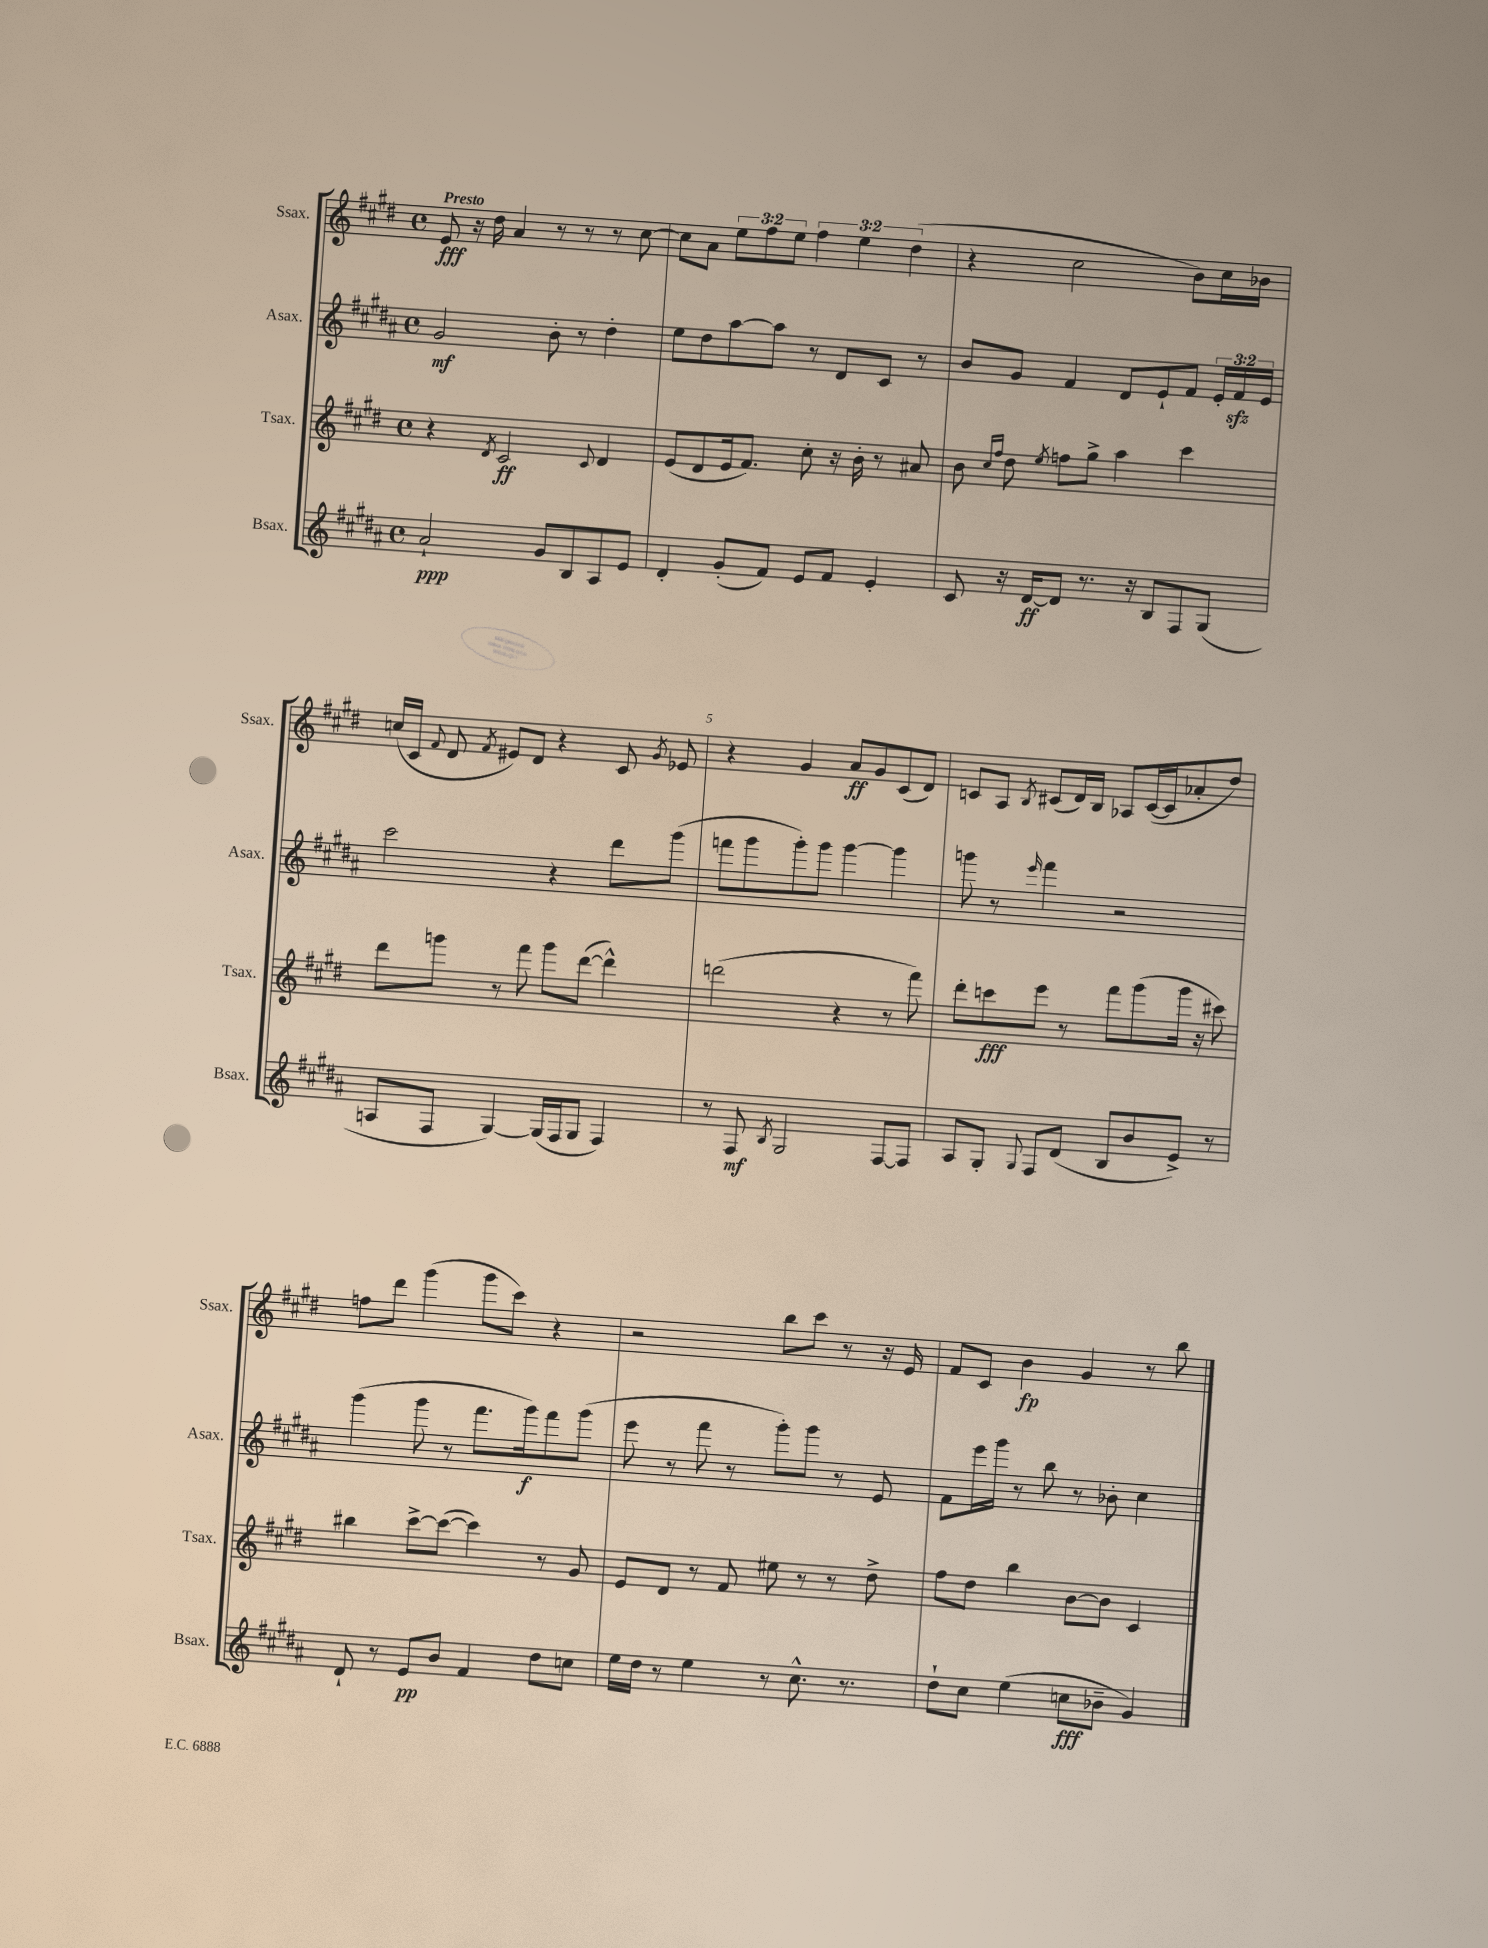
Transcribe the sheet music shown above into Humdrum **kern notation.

**kern	**kern	**kern	**kern
*staff4	*staff3	*staff2	*staff1
*clefG2	*clefG2	*clefG2	*clefG2
*k[f#c#g#d#a#]	*k[f#c#g#d#]	*k[f#c#g#d#a#]	*k[f#c#g#d#]
*M4/4	*M4/4	*M4/4	*M4/4
*met(c)	*met(c)	*met(c)	*met(c)
2a#`	4r	2g#	8e
.	.	.	16r
.	.	.	16dd#
.	8qd#	.	.
.	2c#	.	4a
8g#	.	8b'	8r
8B	.	8r	8r
.	8qqc#	.	.
8A#	4d#	4dd#'	8r
8e	.	.	[8cc#
=	=	=	=
4d#'	(8e	8ee	8cc#]
.	8d#	8dd#	8a
(8g#'	16e	[8aa#	12ee
.	8.f#)	.	.
.	.	.	12ff#
8f#)	.	8aa#]	.
.	.	.	12ee
8e	8cc#'	8r	6ff#
8f#	16r	8d#	.
.	.	.	6ee
.	16b'	.	.
4e'	8r	8c#	.
.	.	.	(6dd#
.	8a#	8r	.
=	=	=	=
8c#	8b	8b	4r
.	16qqcc#	.	.
.	16qqff#	.	.
16r	8dd#	8g#	.
[16d#	.	.	.
.	8qee	.	.
8d#]	8ff	4f#	2cc#
8.r	8gg#^	.	.
.	4aa	8d#	.
16r	.	.	.
8B	.	8e`	.
8F#	4ccc#	8f#	8b)
(8G#	.	24e'	16cc#
.	.	24f#	.
.	.	.	16b-
.	.	24e	.
=	=	=	=
8A	8ddd#	2ccc#	(16cc
.	.	.	16c#
.	.	.	8qqf#
8F#	8ggg	.	8d#
.	.	.	8qf#
[4G#)	8r	.	8e#)
.	8fff#	.	8d#
(16G#]	8ggg	4r	4r
16F#	.	.	.
8G#	([8ddd#	.	.
4F#)	4ddd#^^])	8ddd#	8c#
.	.	.	8qg#
.	.	(8ggg#	8e-
=	=	=	=
8r	(2ddd	8fff	4r
8F#	.	8ggg#	.
8qB	.	.	.
2G#	.	8ggg#')	4g#
.	.	8ggg#	.
.	4r	[4ggg#	8a
.	.	.	8g#
[8F#	8r	4ggg#]	(8c#
8F#]	8fff#)	.	8d#)
=	=	=	=
8A#	8ddd#'	8ggg	8c
8G#'	8ccc	8r	8A
8qqG#	.	16qqeee	8qB
8F#	8eee	4fff#	(8c#
(8d#	8r	.	16d#)
.	.	.	16B
8B	8fff#	2r	8A-
8b	(8ggg#	.	([16c#
.	.	.	16c#]
8e^)	16ggg#	.	8a-'
.	16r	.	.
8r	8ccc#)	.	8dd#)
=	=	=	=
8d#`	4bb#	(4ggg#	8ff
8r	.	.	8ddd#
8e	[8ccc#^	8ggg#	(4ggg#
8b	(8ccc#_	8r	.
4f#	4ccc#])	8.fff#	8ggg#
.	.	.	8ccc#)
.	.	16ggg#)	.
8dd#	8r	8fff#	4r
8cc	8g#	(8ggg#	.
=	=	=	=
16ee	8e	8eee	2r
16dd#	.	.	.
8r	8d#	8r	.
4ee	8r	8fff#	.
.	8f#	8r	.
8r	8ee#	8ggg#')	8bb
8.cc#^^	8r	8ggg#	8ccc#
.	8r	8r	8r
8.r	.	.	.
.	8dd#^	8e	16r
.	.	.	16e
=	=	=	=
8dd#`	8ff#	8f#	8f#
8cc#	8dd#	16eee	8c#
.	.	16ggg#	.
(4ee	4bb	8r	4b
.	.	8bb	.
8cc	[8b	8r	4g#
8b-~	8b]	8b-'	.
4g#)	4c#	4cc#	8r
.	.	.	8bb
==	==	==	==
*-	*-	*-	*-
